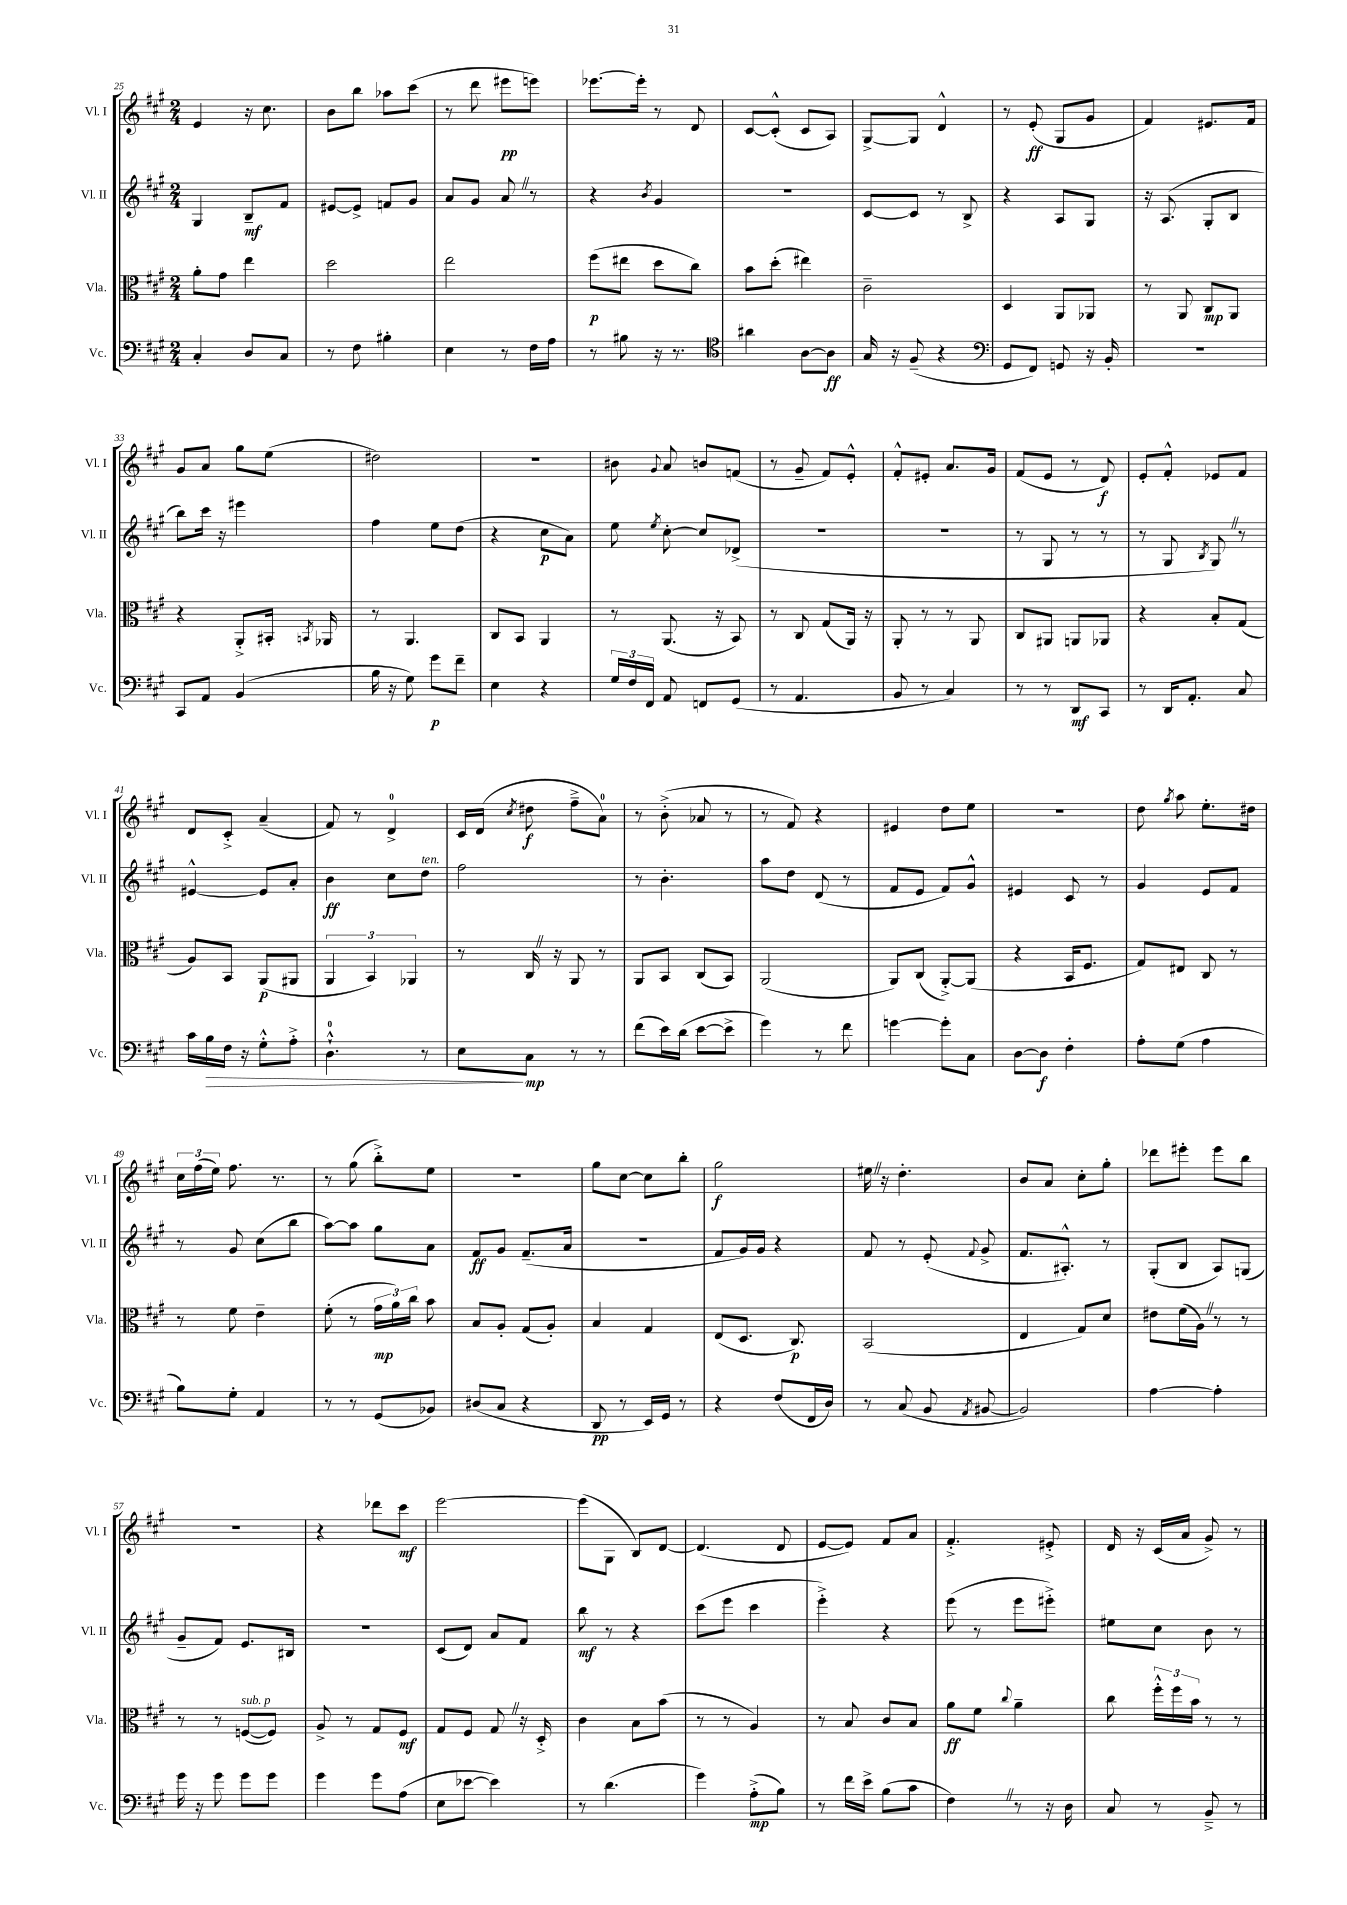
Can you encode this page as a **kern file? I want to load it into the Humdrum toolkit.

**kern	**kern	**kern	**kern
*staff4	*staff3	*staff2	*staff1
*clefF4	*clefC3	*clefG2	*clefG2
*k[f#c#g#]	*k[f#c#g#]	*k[f#c#g#]	*k[f#c#g#]
*M2/4	*M2/4	*M2/4	*M2/4
4C#'/	8a'\L	4G#/	4e/
.	8g#\J	.	.
8D/L	4ee\	8B~/L	16r
.	.	.	8.cc#\
8C#/J	.	8f#/J	.
=	=	=	=
8r	2dd\	[8e#/L	8b\L
8F#\	.	8e#^/]J	8bb\J
4B#'\	.	8f/L	8aa-\L
.	.	8g#/J	(8ccc#\J
=	=	=	=
4E\	2ee\	8a/L	8r
.	.	8g#/J	8ddd\
8r	.	8a/	8eee#\L
16F#\LL	.	8r	8eee\J)
16A\JJ	.	.	.
=	=	=	=
8r	(8ff#\L	4r	[8.eee-\L
8B#\	8ee#\J	.	.
.	.	.	16eee-'\]Jk
.	.	8qb/	.
16r	8dd\L	4g#/	8r
8.r	.	.	.
.	8cc#\J)	.	8d/
=	=	=	=
*clefC4	*	*	*
4a#\	8b\L	2r	[8c#/L
.	(8dd'\J	.	(8c#'^^/]J
[8A\L	4ee#\)	.	8c#/L
8A\]J	.	.	8A/J)
=	=	=	=
16G#/	2c#~\	[8c#/L	[8G#^/L
16r	.	.	.
(8F#~/	.	8c#/]J	8G#/]J
4r	.	8r	4d^^/
.	.	8B^/	.
=	=	=	=
*clefF4	*	*	*
8GG#/L	4D/	4r	8r
8FF#/J)	.	.	(8e'/
8GG/	8AA/L	8A/L	8G#/L
16r	8AA-/J	8G#/J	8g#/J
16BB'/	.	.	.
=	=	=	=
2r	8r	16r	4f#/)
.	.	(8.A/	.
.	8AA/	.	.
.	8C#/L	8G#'/L	8.e#/L
.	8AA/J	8B/J	.
.	.	.	16f#/Jk
=	=	=	=
8CC#/L	4r	8bb\L)	8g#/L
8AA/J	.	16ccc#\Jk	8a/J
.	.	16r	.
(4BB/	8AA'^/L	4eee#\	8gg#\L
.	16BB#'/Jk	.	(8ee\J
.	8qBB/	.	.
.	16AA-/	.	.
=	=	=	=
16B\	8r	4ff#\	2dd#\)
16r	.	.	.
8G#\)	4.AA/	.	.
8g#\L	.	8ee\L	.
8f#~\J	.	(8dd\J	.
=	=	=	=
4E\	8C#/L	4r	2r
.	8BB/J	.	.
4r	4AA/	8cc#\L	.
.	.	8a\J)	.
=	=	=	=
24G#/LL	8r	8ee\	8b#\
24F#/	.	.	.
24FF#/JJ	.	.	.
.	.	8qee/	8qqg#/
8AA/	(8.AA/	[8cc#'\	8a/
8FF/L	.	8cc#/]L	8b/L
.	16r	.	.
(8GG#/J	8BB/)	(8d-^/J	(8f/J
=	=	=	=
8r	8r	2r	8r
4.AA/	8C#/	.	8g#~/
.	(8G#/L	.	8f#/L)
.	16AA/Jk)	.	8e'^^/J
.	16r	.	.
=	=	=	=
8BB/	8AA'/	2r	8f#'^^/L
8r	8r	.	8e#'/J
4C#/)	8r	.	8.a/L
.	8AA/	.	.
.	.	.	16g#/Jk
=	=	=	=
8r	8C#/L	8r	(8f#/L
8r	8AA#/J	8G#/	8e/J
8DD/L	8AA/L	8r	8r
8CC#/J	8AA-/J	8r	8d/)
=	=	=	=
8r	4r	8r	8e'/L
16DD/LK	.	8G#/	8f#'^^/J
8.AA'/J	.	.	.
.	.	8qB/	.
.	8B'/L	8G#/)	8e-/L
8C#/	(8G#/J	8r	8f#/J
=	=	=	=
16c#\LL	8A/L)	[4e#^^/	8d/L
16B\	.	.	.
16F#\JJ	8BB/J	.	8c#'^/J
16r	.	.	.
8G#'^^\L	(8AA/L	8e#/]L	(4a~/
8A'^\J	8AA#/J	8a'/J	.
=	=	=	=
4.D`^^\	6AA/	4b\	8f#/)
.	.	.	8r
.	6BB/)	.	.
.	.	8cc#\L	4d^/
.	6AA-/	.	.
8r	.	8dd\J	.
=	=	=	=
8E\L	8r	2ff#\	16c#/LL
.	.	.	(16d/JJ
.	.	.	8qcc#/
8C#\J	16C#/	.	8dd#\
.	16r	.	.
8r	8AA/	.	8ff#~^\L
8r	8r	.	8a\J)
=	=	=	=
(8f#\L	8AA/L	8r	8r
16e\L)	8BB/J	4.b'\	(8b'^\
(16d\JJ	.	.	.
[8e\L	(8C#/L	.	8a-/
8e^\]J	8BB/J)	.	8r
=	=	=	=
4g#\)	(2AA/	8aa\L	8r
.	.	8dd\J	8f#/)
8r	.	(8d/	4r
8f#\	.	8r	.
=	=	=	=
[4g\	8AA/L)	8f#/L	4e#/
.	(8C#/J	8e/J	.
8g'\]L	[8AA'^/L)	8f#/L)	8dd\L
8C#\J	(8AA/]J	8g#^^/J	8ee\J
=	=	=	=
[8D\L	4r	4e#/	2r
8D\]J	.	.	.
4F#'\	16BB/LK	8c#/	.
.	8.F#/J	.	.
.	.	8r	.
=	=	=	=
8A'\L	8G#/L)	4g#/	8dd\
.	.	.	8qgg#/
(8G#\J	8E#/J	.	8aa\
4A\	8C#/	8e/L	8.ee'\L
.	8r	8f#/J	.
.	.	.	16dd#\Jk
=	=	=	=
8B\L)	8r	8r	24cc#\LL
.	.	.	(24ff#\
.	.	.	24ee\JJ)
8G#'\J	8f#\	8g#/	8.ff#\
4AA/	4e~\	(8cc#\L	.
.	.	.	8.r
.	.	8bb\J	.
=	=	=	=
8r	(8f#'\	[8aa\L)	8r
8r	8r	8aa\]J	(8gg#\
(8GG#/L	24g#\LL	8gg#\L	8bb'^\L)
.	24a\)	.	.
.	24cc#\JJ	.	.
8BB-/J)	8b\	8a\J	8ee\J
=	=	=	=
(8D#/L	8B/L	8f#/L	2r
8C#/J	8A'/J	8g#/J	.
4r	(8G#/L	(8.f#~/L	.
.	8A'/J)	.	.
.	.	16a/Jk	.
=	=	=	=
8DD/	4B/	2r	8gg#\L
8r	.	.	[8cc#\J
16EE/LL)	4G#/	.	8cc#\]L
16GG#/JJ	.	.	.
8r	.	.	8bb'\J
=	=	=	=
4r	(8E/L	8f#/L	2gg#\
.	8.D/J	16g#/L)	.
.	.	16g#/JJ	.
(8F#/L	.	4r	.
.	8.C#/)	.	.
16FF#/L	.	.	.
16D/JJ)	.	.	.
=	=	=	=
8r	(2BB/	8f#/	16ee#\
.	.	.	16r
(8C#/	.	8r	4.dd'\
8BB/	.	(8e'/	.
8qAA/	.	8qqf#/	.
[8BB#/	.	8g#^/	.
=	=	=	=
2BB#/])	4E/	8.f#/L	8b/L
.	.	.	8a/J
.	.	8.A#'^^/J)	.
.	8G#/L)	.	8cc#'\L
.	8d/J	8r	8gg#'\J
=	=	=	=
[4A\	8e#\L	(8G#'/L	8ddd-\L
.	(16f#\L	8B/J	8eee#'\J
.	16A\JJ)	.	.
4A'\]	8r	8A/L)	8eee#\L
.	8r	(8G/J	8bb\J
=	=	=	=
16g#\	8r	8g#~/L	2r
16r	.	.	.
8g#\	8r	8f#/J)	.
8g#\L	([8F/L	8.e/L	.
8g#\J	8F/]J)	.	.
.	.	16B#/Jk	.
=	=	=	=
4g#\	8A^/	2r	4r
.	8r	.	.
8g#\L	8G#/L	.	8ddd-\L
(8A\J	8F#/J	.	8ccc#\J
=	=	=	=
8E\L	8G#/L	(8c#/L	[2eee\
[8e-\J	8F#/J	8d/J)	.
4e-\])	8G#/	8a/L	.
.	16r	8f#/J	.
.	16D'^/	.	.
=	=	=	=
8r	4c#\	8bb\	(8eee\]L
(4.d\	.	8r	8G#\J
.	8B\L	4r	8B/L)
.	(8b\J	.	[8d/J
=	=	=	=
4g#\)	8r	(8ccc#\L	(4.d/]
.	8r	8eee\J	.
(8A'^\L	4A/)	4ccc#\	.
8B\J)	.	.	8d/
=	=	=	=
8r	8r	4eee'^\)	[8e/L
16f#\LL	8B/	.	8e/]J)
16e^\JJ	.	.	.
(8B\L	8c#/L	4r	8f#/L
8c#\J	8B/J	.	8a/J
=	=	=	=
4F#\)	8a\L	(8eee\	4.f#'^/
.	8f#\J	8r	.
.	8qqcc#/	.	.
8r	4a~\	8eee\L	.
16r	.	8eee#'^\J)	8e#'^/
16D\	.	.	.
=	=	=	=
8C#/	8cc#\	8ee#\L	16d/
.	.	.	16r
8r	24ff#'^^\LL	8cc#\J	(16c#/LL
.	24ff#\	.	.
.	.	.	16a/JJ
.	24b\JJ	.	.
8BB~^/	8r	8b\	8g#^/)
8r	8r	8r	8r
==	==	==	==
*-	*-	*-	*-
